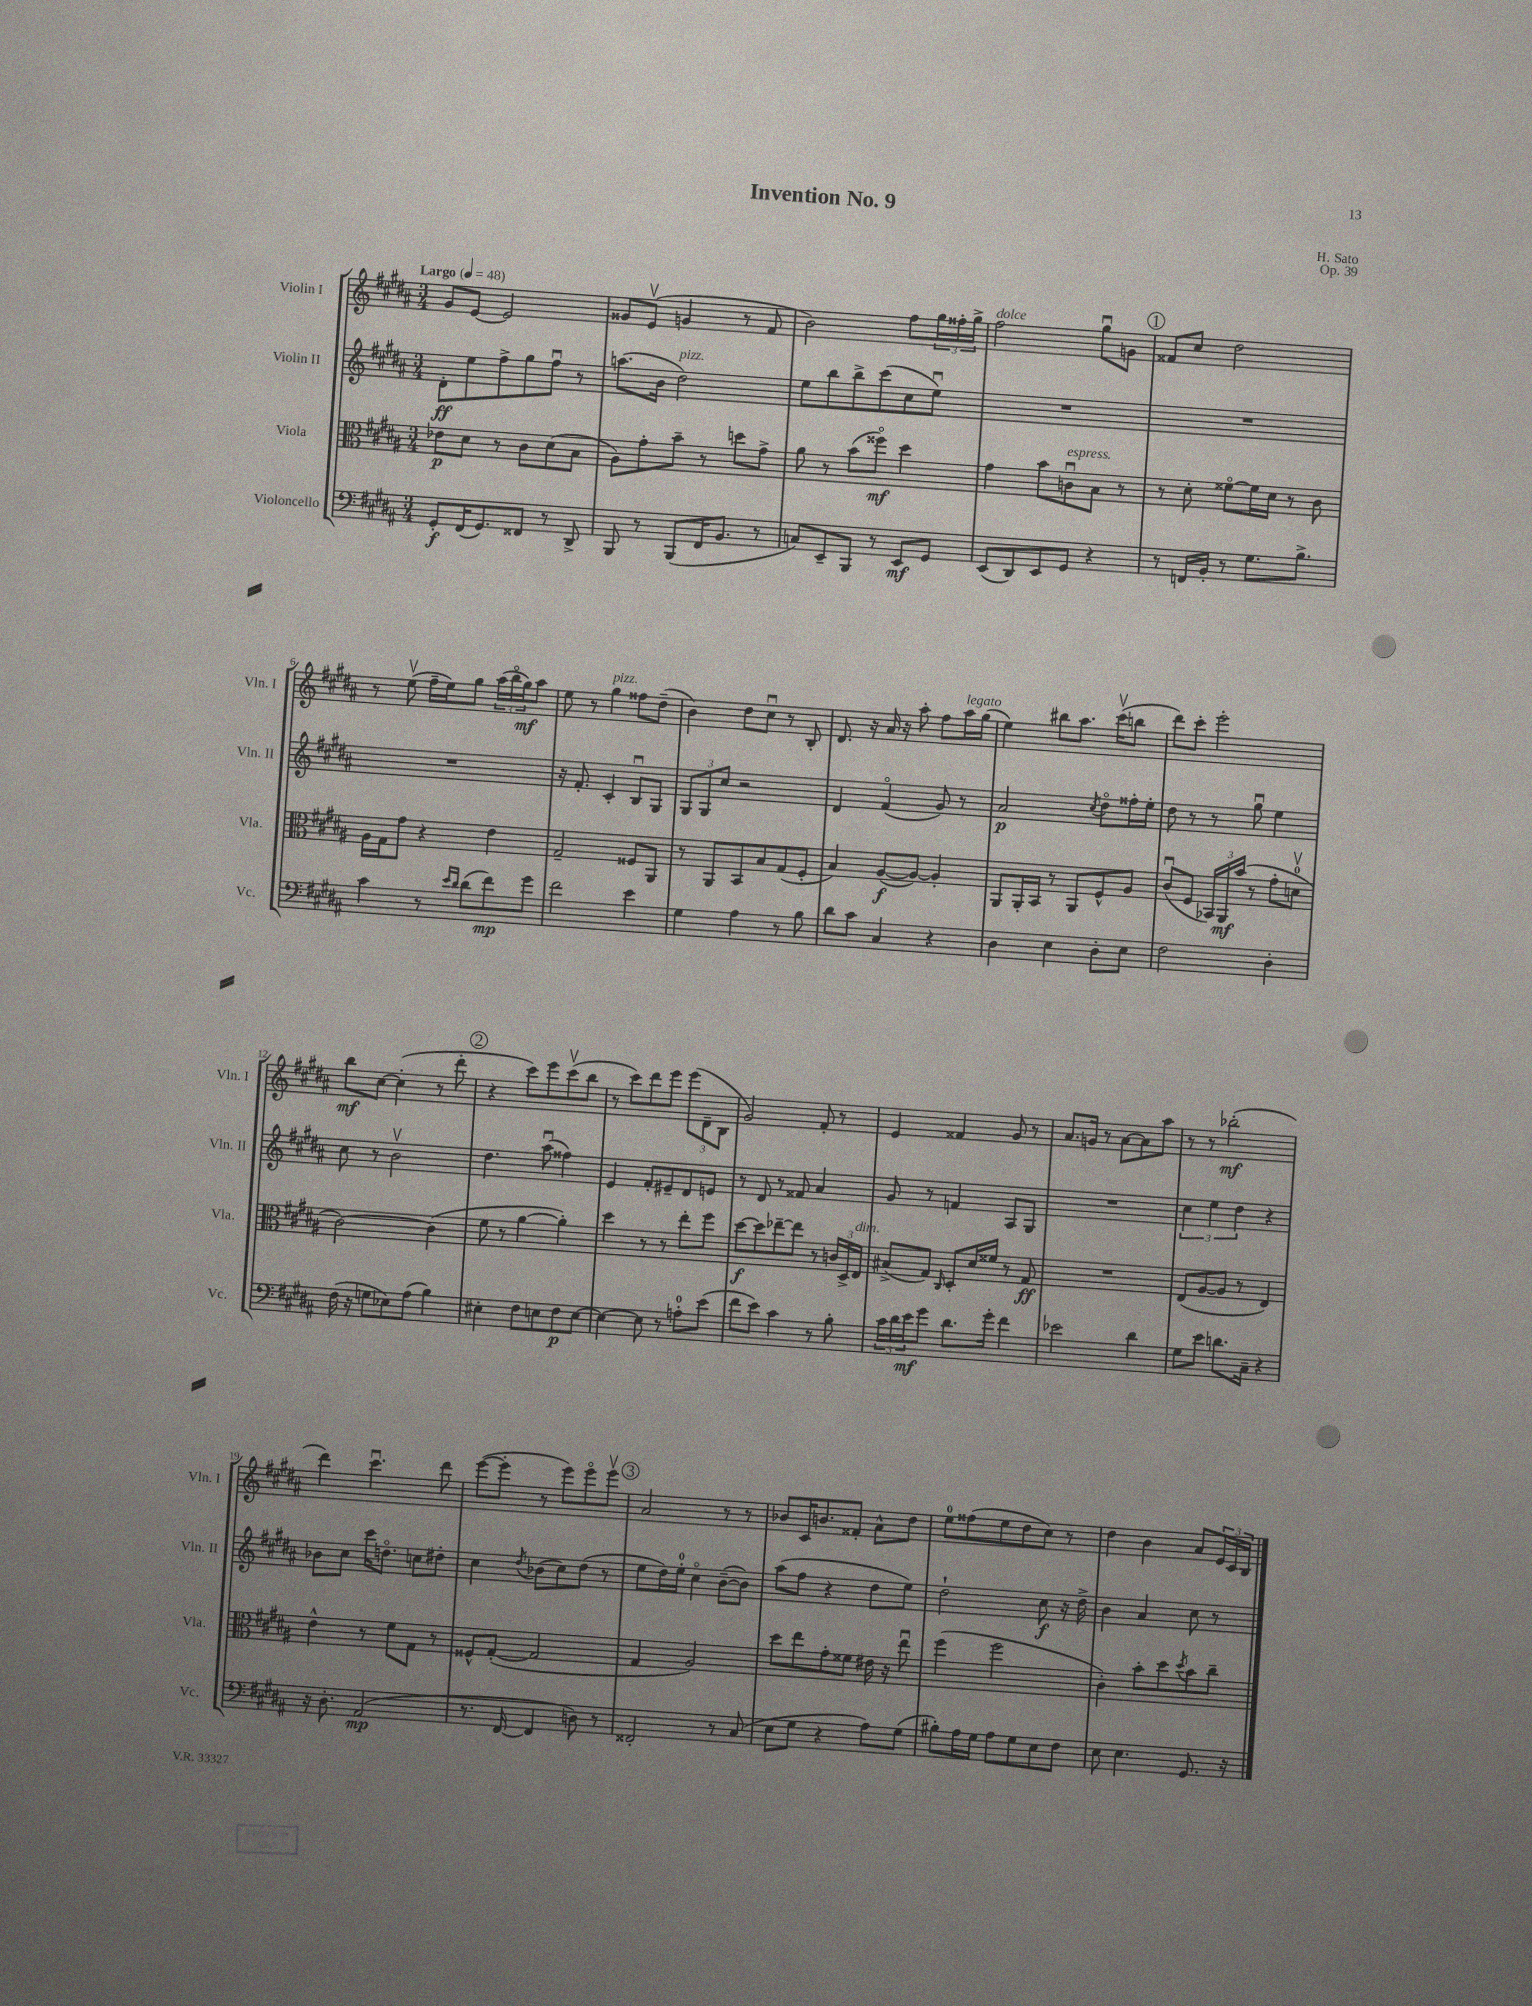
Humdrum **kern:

**kern	**kern	**kern	**kern
*staff4	*staff3	*staff2	*staff1
*clefF4	*clefC3	*clefG2	*clefG2
*k[f#c#g#d#a#]	*k[f#c#g#d#a#]	*k[f#c#g#d#a#]	*k[f#c#g#d#a#]
*M3/4	*M3/4	*M3/4	*M3/4
*MM48	*MM48	*MM48	*MM48
8GG#'	8e-	8d#'	8g#
(16FF#	8d#	8ee	[8e
8.GG#)	.	.	.
.	8r	8ff#^	2e]
8FF##	8c#	8gg#	.
8r	(8d#	8ff#u	.
8DD#^	8B	8r	.
=	=	=	=
8BBB	8A#)	(8.aa	8g##
8r	8g#'	.	(8ev
.	.	16b	.
(8BBB	8b~	2dd#)	4g
16FF#	8r	.	.
8.BB	.	.	.
.	8dd	.	8r
8r	8g#^	.	8f#
=	=	=	=
8C)	8a#	8ee	2b)
8EE~	8r	8bb	.
8BBB	(8b	8bb^	.
8r	8ff##o)	(8ccc#	.
8EE	4dd#	8cc#	8ff#
8GG#	.	8eeu)	24gg#
.	.	.	24ff##'
.	.	.	24gg#^
=	=	=	=
(8EE	4g#	2.r	2ff#
8DD#)	.	.	.
8EE	8b	.	.
8GG#	8cu	.	.
4r	8B	.	8gg#u
.	8r	.	8g
=	=	=	=
8r	8r	2.r	8f##
16FF	8d#'	.	8cc#
16BB'	.	.	.
8r	[8f##o	.	2dd#
8.G#	16f##]	.	.
.	16d#	.	.
.	8r	.	.
8.B^	.	.	.
.	8c#	.	.
=	=	=	=
4c#	16A#	2.r	8r
.	16G#	.	.
.	8g#	.	(8eev
8r	4r	.	16ff#~
.	.	.	16ee)
16qqe	.	.	.
16qqd#	.	.	.
(8d#	.	.	8gg#
8f#)	4e	.	(24aa#
.	.	.	24bbo
.	.	.	24gg#)
8g#	.	.	8aa#
=	=	=	=
2f#	2G#~	16r	8ee
.	.	8.f#'	.
.	.	.	8r
.	.	4c#'	4gg#
4e	8F##	8Bu	8ff##
.	8AA#	8G#	(8dd#~
=	=	=	=
4G#	8r	12G#	4b)
.	.	12G#	.
.	8AA#	.	.
.	.	12cc#	.
4A#	8BB	2r	8dd#
.	8B	.	8cc#u
8r	(8G#	.	8r
8B	8F#'	.	8B'
=	=	=	=
8d#	4B)	4d#	8.d#
8c#	.	.	.
.	.	.	16r
4C#	([8A#	(4f#o	16a#
.	.	.	16r
.	8A#_)	.	8aa#'
4r	4A#']	8g#)	8ff#
.	.	8r	16aa#
.	.	.	(16gg#
=	=	=	=
4D#	8AA#	2a#	4ee)
.	16AA#'	.	.
.	16BB	.	.
4E	8r	.	8bb#
.	8AA#	.	8.aa#
.	.	8qcc#	.
8D#'	8F#^^	8dd#o	.
.	.	.	(16ccc#v
8E	8A#	16ff##'	8bb
.	.	16ee'	.
=	=	=	=
2F#	(8c#u	8dd#	8ddd#)
.	8F#	8r	8ccc#'
.	24BB-)	8r	2eee'
.	24AA#	.	.
.	(24b	.	.
.	8r	8gg#u	.
4D#'	8g#'	4ee	.
.	8dv	.	.
=	=	=	=
(16F#	[2c#)	8cc#	8bb
16r	.	.	.
8G	.	8r	[8cc#
8E-)	.	2bv	(4cc#']
(8A#	.	.	.
4B)	(4c#]	.	8r
.	.	.	8ddd#'
=	=	=	=
4E#'	8f#	4.dd#	4r
.	8r	.	.
8F#	[4a#	.	8ccc#)
8E	.	(8aa#u	8eee
8F#	4a#'])	4ff##)	(8ccc#v
[8E	.	.	8bb
=	=	=	=
4E_	4dd#	4e	8r
.	.	.	8ccc#)
8E]	8r	8f#'	8ddd#
8r	8r	8e#~	8eee
8A'	8ee'	8d#	(12eee
.	.	.	12d#~
(8e	8ff#	8e	.
.	.	.	12B
=	=	=	=
8f#	[8dd#	8r	2g#)
8e)	8dd#]	8d#	.
4c#	[8ee-~	8r	.
.	8ee-]	8f##	.
8r	8r	4a#	8f#'
8B'	24c	.	8r
.	24D#^	.	.
.	24E	.	.
=	=	=	=
24c#	(8B#^	8g#	4e
24d#	.	.	.
24e	.	.	.
8g#	8G#)	8r	.
.	16qqC#	.	.
8.d#	8D#'	4f	4f##
.	16d#	.	.
16g#'	16f##	.	.
4f#	8r	8A#	8g#
.	8G#	8G#	8r
=	=	=	=
2e-	2.r	2.r	8.a#
.	.	.	16g
.	.	.	8r
.	.	.	[8a#
4d#	.	.	8a#]
.	.	.	8aa#
=	=	=	=
8G#	(8E	6cc#	8r
8e	[8A#	.	8r
.	.	6ee	.
8.d	8A#]	.	(2bb-'
.	.	6dd#	.
.	8r	.	.
16C#~	.	.	.
4r	4E)	4r	.
=	=	=	=
16r	4e^^	8b-	4ddd#)
8.D#'	.	.	.
.	.	8cc#	.
(2AA#	8r	16ccc#	4.ccc#u
.	.	8.ddo	.
.	8f#	.	.
.	8G#	8cc	.
.	8r	8dd#'	8ddd#
=	=	=	=
8.r	8F##^^	4cc#	([8eee
.	([8G#'	.	8eee']
[16FF#	.	.	.
.	.	8qdd#	.
4FF#]	2G#]	(8b-	8r
.	.	8cc#)	8eee)
8D)	.	(8dd#	8eeeo
8r	.	8r	8eeev
=	=	=	=
2FF##'	4G#	8ee	2a#
.	.	16dd#)	.
.	.	16ee'	.
.	2A#)	4cc#o	.
8r	.	([8b~	8r
(8C#	.	8b])	8r
=	=	=	=
8E	8dd#	(8aa#	8b-
8G#	8ee	8ff#	16c#
.	.	.	8.b
4r	8g#'	4r	.
.	8f##	.	8f##'
8A#)	16e#	8dd#	8a#^^
.	16r	.	.
(8G#	8eeu	8ee)	8dd#
=	=	=	=
8B#')	(4ff#	2dd#`	8ee
16A#	.	.	(8ff##
16G#	.	.	.
8A#	2ff#	.	8ee
8G#	.	.	8dd#
8E	.	8cc#	8cc#)
8F#	.	16r	8r
.	.	16dd#^	.
=	=	=	=
8E	4c#')	4b	4dd#
4.E	.	.	.
.	8b'	4a#	4b
.	8dd#	.	.
.	8qdd#	.	.
8.GG#	8b	8cc#	8a#
.	8cc#~	8r	24e
.	.	.	24c#
16r	.	.	.
.	.	.	24B
==	==	==	==
*-	*-	*-	*-
